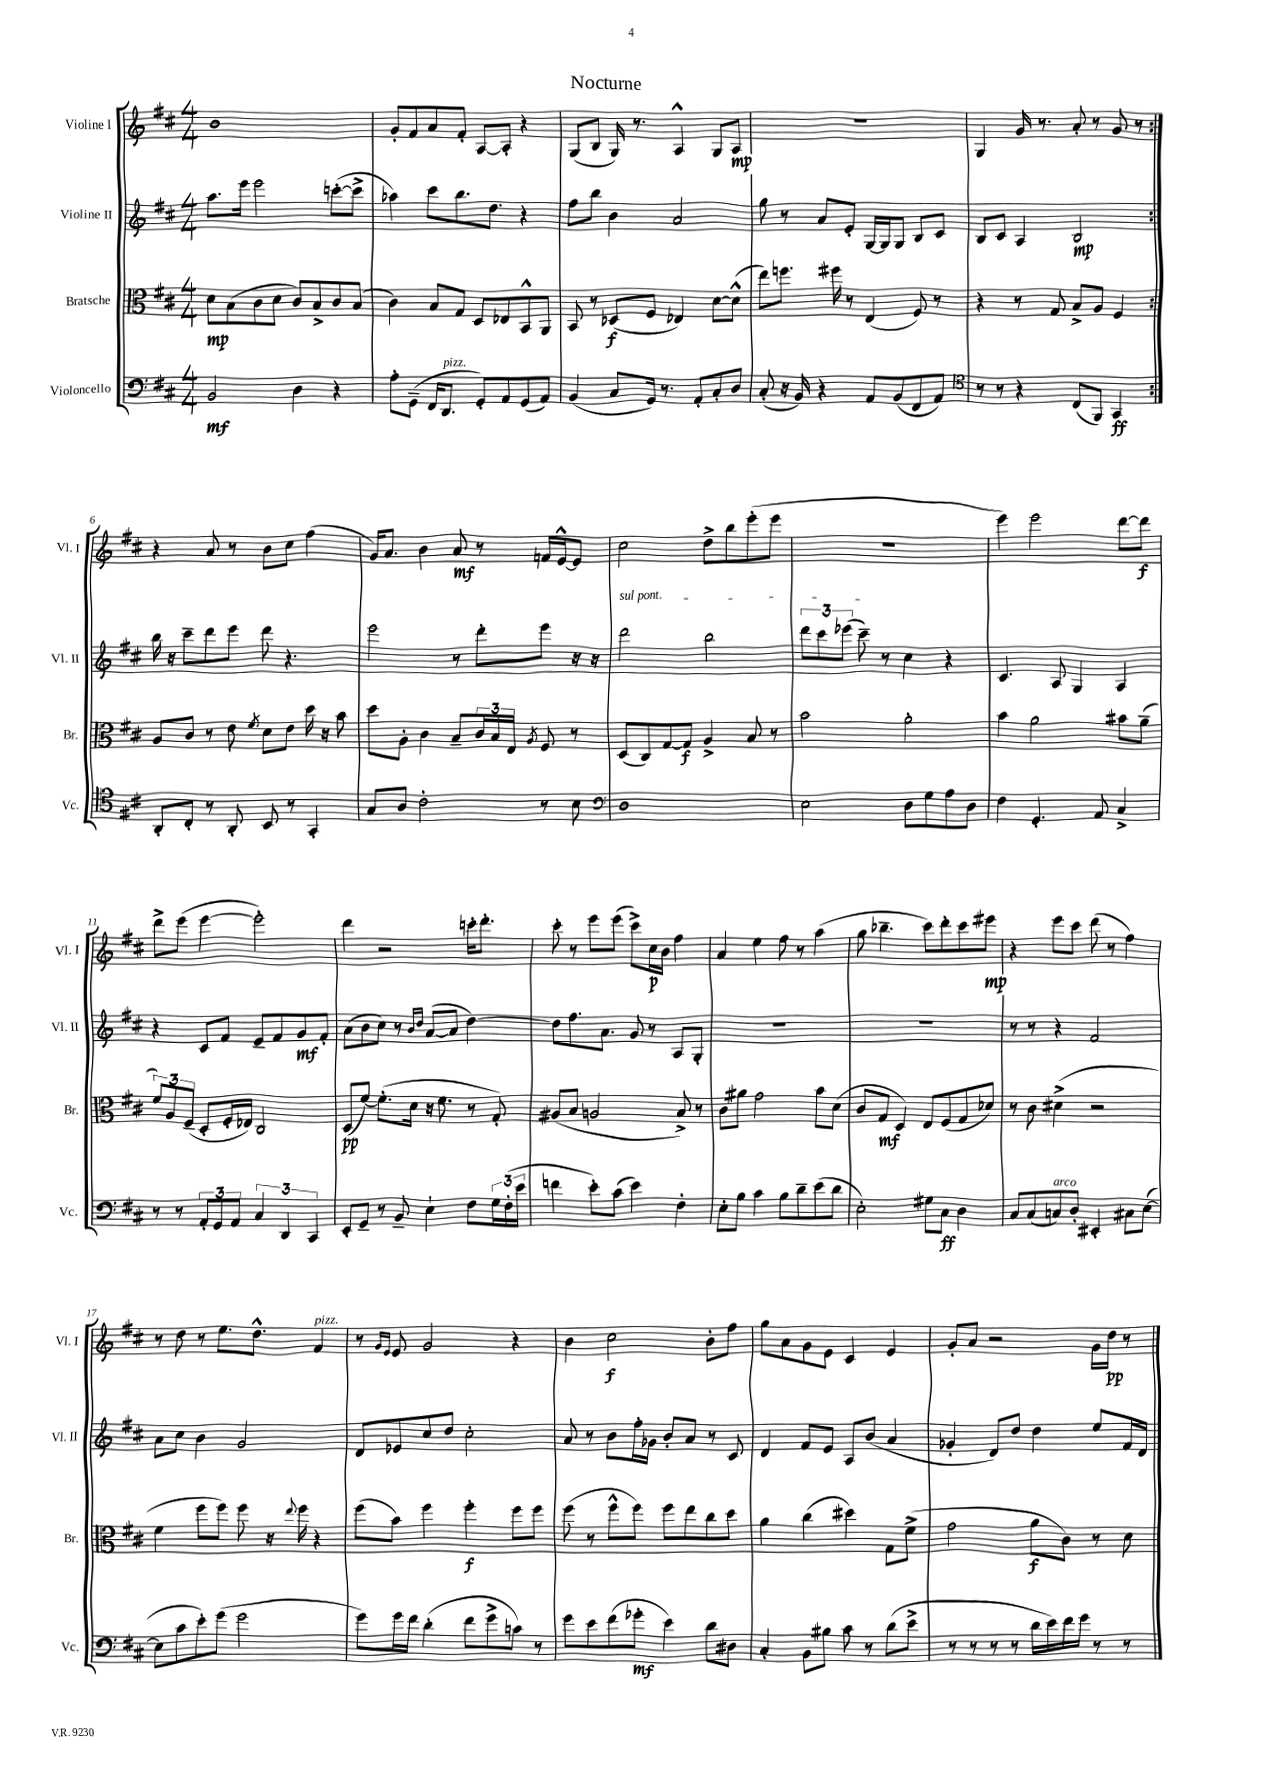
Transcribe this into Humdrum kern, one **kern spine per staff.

**kern	**dynam	**kern	**dynam	**kern	**dynam	**kern	**dynam
*part4	*part4	*part3	*part3	*part2	*part2	*part1	*part1
*staff4	*staff4	*staff3	*staff3	*staff2	*staff2	*staff1	*staff1
*I"Violoncello	*	*I"Bratsche	*	*I"Violine II	*	*I"Violine I	*
*I'Vc.	*	*I'Br.	*	*I'Vl. II	*	*I'Vl. I	*
*clefF4	*	*clefC3	*	*clefG2	*	*clefG2	*
*k[f#c#]	*	*k[f#c#]	*	*k[f#c#]	*	*k[f#c#]	*
*M4/4	*	*M4/4	*	*M4/4	*	*M4/4	*
=1	=1	=1	=1	=1	=1	=1	=1
2BB/	mf	8d\L	mp	8.aa\L	.	1b	.
.	.	(8B\	.	.	.	.	.
.	.	.	.	16eee\Jk	.	.	.
.	.	8c#\	.	2eee\	.	.	.
.	.	8d\J	.	.	.	.	.
4D\	.	8c#/L)	.	.	.	.	.
.	.	8B^/	.	.	.	.	.
4r	.	8c#/	.	([8cccn'\L	.	.	.
.	.	(8B/J	.	8ccc^\J]	.	.	.
=2	=2	=2	=2	=2	=2	=2	=2
8A'\L	.	4c#\)	.	4aa-X\)	.	8g'/L	.
(8GG~\J	.	.	.	.	.	8f#/	.
16FF#/KL	.	8B/L	.	8ccc#\L	.	8a/	.
!LO:TX:a:i:t=pizz.	!	!	!	!	!	!	!
8.DD/J	.	.	.	.	.	.	.
.	.	8G/J	.	8.bb\	.	8f#'/J	.
8GG'/L)	.	8D/L	.	.	.	[8A/L	.
.	.	.	.	8.dd\J	.	.	.
8AA/	.	8E-X/	.	.	.	8A'/J]	.
(8GG/	.	8BB^^/	.	4r	.	4r	.
8AA/J)	.	8AA/J	.	.	.	.	.
=3	=3	=3	=3	=3	=3	=3	=3
(4BB/	.	8BB/	.	8ff#\L	.	(8G/L	.
.	.	8r	.	8bb\J	.	8B/J	.
8C#/L	.	(8D-X/L	f	4b\	.	16G/)	.
.	.	.	.	.	.	8.r	.
16GG/Jk)	.	8F#/J	.	.	.	.	.
8.r	.	.	.	.	.	.	.
.	.	4E-X/)	.	2a/	.	4A^^/	.
8AA'/L	.	.	.	.	.	.	.
8C#'/	.	[8d\L	.	.	.	8G/L	.
8D/J	.	(8d^^\J]	.	.	.	8A/J	mp
=4	=4	=4	=4	=4	=4	=4	=4
(8C#'/	.	8ee\L)	.	8gg\	.	1r	.
16r	.	8.ffn\J	.	8r	.	.	.
16BB/)	.	.	.	.	.	.	.
4r	.	.	.	8a/L	.	.	.
.	.	16ff#X\	.	.	.	.	.
.	.	8r	.	8e'/J	.	.	.
8AA/L	.	(4E/	.	[16G/LL	.	.	.
.	.	.	.	16G/J]	.	.	.
(8BB/	.	.	.	8G/J	.	.	.
8FF#/	.	8F#/)	.	8B/L	.	.	.
8AA/J)	.	8r	.	8c#/J	.	.	.
=5	=5	=5	=5	=5	=5	=5	=5
*clefC4	*	*	*	*	*	*	*
8r	.	4r	.	8B/L	.	4G/	.
8r	.	.	.	8c#/J	.	.	.
4r	.	8r	.	4A/	.	16g/	.
.	.	.	.	.	.	8.r	.
.	.	8G/	.	.	.	.	.
(8C#/L	.	8B^/L	.	2B/	mp	8a'/	.
8FF#/J)	.	8A/J	.	.	.	8r	.
4GG/	ff	4F#/	.	.	.	8g/	.
.	.	.	.	.	.	8r	.
!!LO:LB:g=z
=6:|!	=6:|!	=6:|!	=6:|!	=6:|!	=6:|!	=6:|!	=6:|!
8AA'/L	.	8A/L	.	16bb\	.	4r	.
.	.	.	.	16r	.	.	.
8C#'/J	.	8c#/J	.	8ccc#~\L	.	.	.
8r	.	8r	.	8ddd\	.	8a/	.
8AA'/	.	8e\	.	8eee\J	.	8r	.
.	.	8qf#/	.	.	.	.	.
8BB/	.	8d\L	.	8ddd\	.	8b\L	.
8r	.	8e\J	.	4.r	.	8cc#\J	.
4GG'/	.	16dd\	.	.	.	(4ff#\	.
.	.	16r	.	.	.	.	.
.	.	8b\	.	.	.	.	.
=7	=7	=7	=7	=7	=7	=7	=7
8G/L	.	8dd\L	.	2eee\	.	16g/KL)	.
.	.	.	.	.	.	8.a/J	.
8A/J	.	8A'\J	.	.	.	.	.
2c#'\	.	4c#\	.	.	.	4b\	.
.	.	8B~/L	.	8r	.	8a/	mf
.	.	24c#/L	.	8ddd'\L	.	8r	.
.	.	24B/	.	.	.	.	.
.	.	24E/JJ	.	.	.	.	.
.	.	8qA/	.	.	.	.	.
8r	.	8F#/	.	8eee\J	.	16fn/LL	.
.	.	.	.	.	.	[16e^^/J	.
8B\	.	8r	.	16r	.	8e/J]	.
.	.	.	.	16r	.	.	.
=8	=8	=8	=8	=8	=8	=8	=8
*clefF4	*	*	*	*	*	*	*
!	!	!	!	!LO:TX:a:i:t=sul pont.	!	!	!
1D	.	(8D/L	.	2ddd\	.	2cc#\	.
.	.	8C#/)	.	.	.	.	.
.	.	[8G/	.	.	.	.	.
.	.	8G/J]	f	.	.	.	.
.	.	4A^/	.	2bb\	.	8dd^\L	.
.	.	.	.	.	.	8bb\	.
.	.	8B/	.	.	.	(8eee'\	.
.	.	8r	.	.	.	8eee\J	.
=9	=9	=9	=9	=9	=9	=9	=9
2E\	.	2b\	.	12ddd\L	.	1r	.
.	.	.	.	12ccc#\	.	.	.
.	.	.	.	(12eee-X\J	.	.	.
.	.	.	.	8ccc#~\)	.	.	.
.	.	.	.	8r	.	.	.
8D\L	.	2a'\	.	4cc#\	.	.	.
8G\	.	.	.	.	.	.	.
8A\	.	.	.	4r	.	.	.
8D\J	.	.	.	.	.	.	.
=10	=10	=10	=10	=10	=10	=10	=10
4F#\	.	4b\	.	4.c#/	.	4eee\)	.
4.GG'/	.	2a\	.	.	.	2eee\	.
.	.	.	.	8A/	.	.	.
.	.	.	.	4G/	.	.	.
8AA/	.	.	.	.	.	.	.
4C#^/	.	8b#X\L	.	4A/	.	[8ddd\L	.
.	.	(8a~\J	.	.	.	8ddd\J]	f
!!LO:LB:g=z
=11	=11	=11	=11	=11	=11	=11	=11
8r	.	12f#/L)	.	4r	.	8ddd^\L	.
.	.	12A/	.	.	.	.	.
8r	.	.	.	.	.	(8eee\J	.
.	.	(12F#~/J	.	.	.	.	.
12AA'/L	.	8D'/L	.	8c#/L	.	[4eee\	.
12GG/	.	.	.	.	.	.	.
.	.	16F#'/L	.	8f#/J	.	.	.
12AA/J	.	.	.	.	.	.	.
.	.	16E-X/JJ)	.	.	.	.	.
6C#/	.	2C#/	.	8e~/L	.	2eee'\])	.
.	.	.	.	8f#/	.	.	.
6DD/	.	.	.	.	.	.	.
.	.	.	.	8g/	mf	.	.
6CC#/	.	.	.	.	.	.	.
.	.	.	.	8f#'/J	.	.	.
=12	=12	=12	=12	=12	=12	=12	=12
8EE'/L	.	(8D/L	pp	(8a\L	.	4ddd\	.
8GG~/J	.	[8f#/J)	.	8b\	.	.	.
8r	.	(8.f#'\L]	.	8cc#\J)	.	2r	.
8BB~/	.	.	.	8r	.	.	.
.	.	16d\Jk	.	.	.	.	.
.	.	.	.	16qqb/LL	.	.	.
.	.	.	.	16qqdd/JJ	.	.	.
4E`\	.	16r	.	([8a/L	.	.	.
.	.	8.f#\	.	.	.	.	.
.	.	.	.	8a/J]	.	.	.
8F#\L	.	8r	.	[4dd\)	.	16cccn'\KL	.
.	.	.	.	.	.	8.ddd'\J	.
24G\L	.	8G'/)	.	.	.	.	.
(24F#'\	.	.	.	.	.	.	.
24e\JJ	.	.	.	.	.	.	.
=13	=13	=13	=13	=13	=13	=13	=13
4fn\	.	(8A#X/L	.	8dd\L]	.	8ccc#'\	.
.	.	8B/J	.	8.ff#\	.	8r	.
8e'\L)	.	2An/	.	.	.	8eee\L	.
.	.	.	.	8.a\J	.	.	.
(8c#\J	.	.	.	.	.	(8eee\J	.
4e\)	.	.	.	8g/	.	8ccc#^\L)	.
.	.	.	.	8r	.	16cc#\L	p
.	.	.	.	.	.	16b\JJ	.
4F#'\	.	8B^/)	.	8A/L	.	4ff#\	.
.	.	8r	.	8G'/J	.	.	.
=14	=14	=14	=14	=14	=14	=14	=14
8E'\L	.	8c#\L	.	1r	.	4a/	.
8B\J	.	8a#X\J	.	.	.	.	.
4c#\	.	2g\	.	.	.	4ee\	.
8B\L	.	.	.	.	.	8ff#\	.
8d~\	.	.	.	.	.	8r	.
(8e\	.	8b\L	.	.	.	(4aa\	.
8d\J	.	(8d\J	.	.	.	.	.
=15	=15	=15	=15	=15	=15	=15	=15
2E'\)	.	8c#/L	.	1r	.	8gg\	.
.	.	8G/J	mf	.	.	4.bb-X~\	.
.	.	4D/)	.	.	.	.	.
8G#X\L	.	8E/L	.	.	.	8ccc#\L)	.
8C#\J	ff	(8F#/	.	.	.	8ddd'\	.
4D\	.	8G/	.	.	.	8ccc#\	.
.	.	8d-X/J)	.	.	.	8eee#X\J	mp
=16	=16	=16	=16	=16	=16	=16	=16
8C#/L	.	8r	.	8r	.	4r	.
(8C#/	.	8c#\	.	8r	.	.	.
!LO:TX:a:i:t=arco	!	!	!	!	!	!	!
8Cn/)	.	(4d#X^\	.	4r	.	8eee\L	.
8D'/J	.	.	.	.	.	8ccc#\J	.
4EE#X'/	.	2r	.	2f#/	.	(8ddd\	.
.	.	.	.	.	.	8r	.
8C#X\L	.	.	.	.	.	4ff#\)	.
([8E\J	.	.	.	.	.	.	.
!!LO:LB:g=z
=17	=17	=17	=17	=17	=17	=17	=17
8E\L]	.	4f#\	.	8a\L	.	8r	.
8c#\	.	.	.	8cc#\J	.	8dd\	.
8e'\)	.	8ff#\L	.	4b\	.	8r	.
(8g\J	.	8ff#\J)	.	.	.	8.ee\L	.
2g\	.	8ff#\	.	2g/	.	.	.
.	.	.	.	.	.	8.dd^^\J	.
.	.	16r	.	.	.	.	.
.	.	8qqee/	.	.	.	.	.
.	.	16ff#\	.	.	.	.	.
!	!	!	!	!	!	!LO:TX:a:i:t=pizz.	!
.	.	4r	.	.	.	4f#/	.
=18	=18	=18	=18	=18	=18	=18	=18
8g\L)	.	(8ff#\L	.	8d/L	.	8r	.
.	.	.	.	.	.	16qqg/LL	.
.	.	.	.	.	.	16qqe/JJ	.
16g\L	.	8b\J)	.	8e-X/	.	8e/	.
16f#\JJ	.	.	.	.	.	.	.
(4d'\	.	4ff#\	.	8cc#/	.	2g/	.
.	.	.	.	8dd/J	.	.	.
8f#\L	.	4ff#'\	f	2cc#'\	.	.	.
8g^\	.	.	.	.	.	.	.
8cn\J)	.	8ff#\L	.	.	.	4r	.
8r	.	8ff#\J	.	.	.	.	.
=19	=19	=19	=19	=19	=19	=19	=19
8g\L	.	(8ff#\	.	8a/	.	4b\	.
8e\	.	8r	.	8r	.	.	.
(8f#\	.	8ff#^^\L	.	8b\L	.	2cc#\	f
8g-X'\J	mf	8ff#\J)	.	16ff#'\L	.	.	.
.	.	.	.	16g-X\JJ	.	.	.
4e\)	.	8ff#\L	.	8b'/L	.	.	.
.	.	8ee\	.	8a/J	.	.	.
8d\L	.	8cc#\	.	8r	.	8b'\L	.
8D#X\J	.	8dd\J	.	8c#/	.	8ff#\J	.
=20	=20	=20	=20	=20	=20	=20	=20
4C#'/	.	4a\	.	4d/	.	8gg\L	.
.	.	.	.	.	.	8a\	.
8BB\L	.	(4cc#\	.	8f#/L	.	8g\	.
8B#X\J	.	.	.	8e/J	.	8e\J	.
8c#\	.	4dd#X\)	.	8A/L	.	4c#/	.
8r	.	.	.	(8b/J	.	.	.
(8d\L	.	8G\L	.	4a/	.	4e/	.
8e^\J	.	(8f#^\J	.	.	.	.	.
=21	=21	=21	=21	=21	=21	=21	=21
8r	.	2g\	.	4g-X'/	.	8g'/L	.
8r	.	.	.	.	.	8a/J	.
8r	.	.	.	8d/L)	.	2r	.
8r	.	.	.	8dd/J	.	.	.
16d\LL	.	8a\L	f	4dd\	.	.	.
16e\)	.	.	.	.	.	.	.
16f#\	.	8c#\J)	.	.	.	.	.
16g\JJ	.	.	.	.	.	.	.
8r	.	8r	.	8ee/L	.	16g\LL	.
.	.	.	.	.	.	16dd\JJ	pp
8r	.	8d\	.	16f#/L	.	8r	.
.	.	.	.	16d/JJ	.	.	.
==	==	==	==	==	==	==	==
*-	*-	*-	*-	*-	*-	*-	*-
